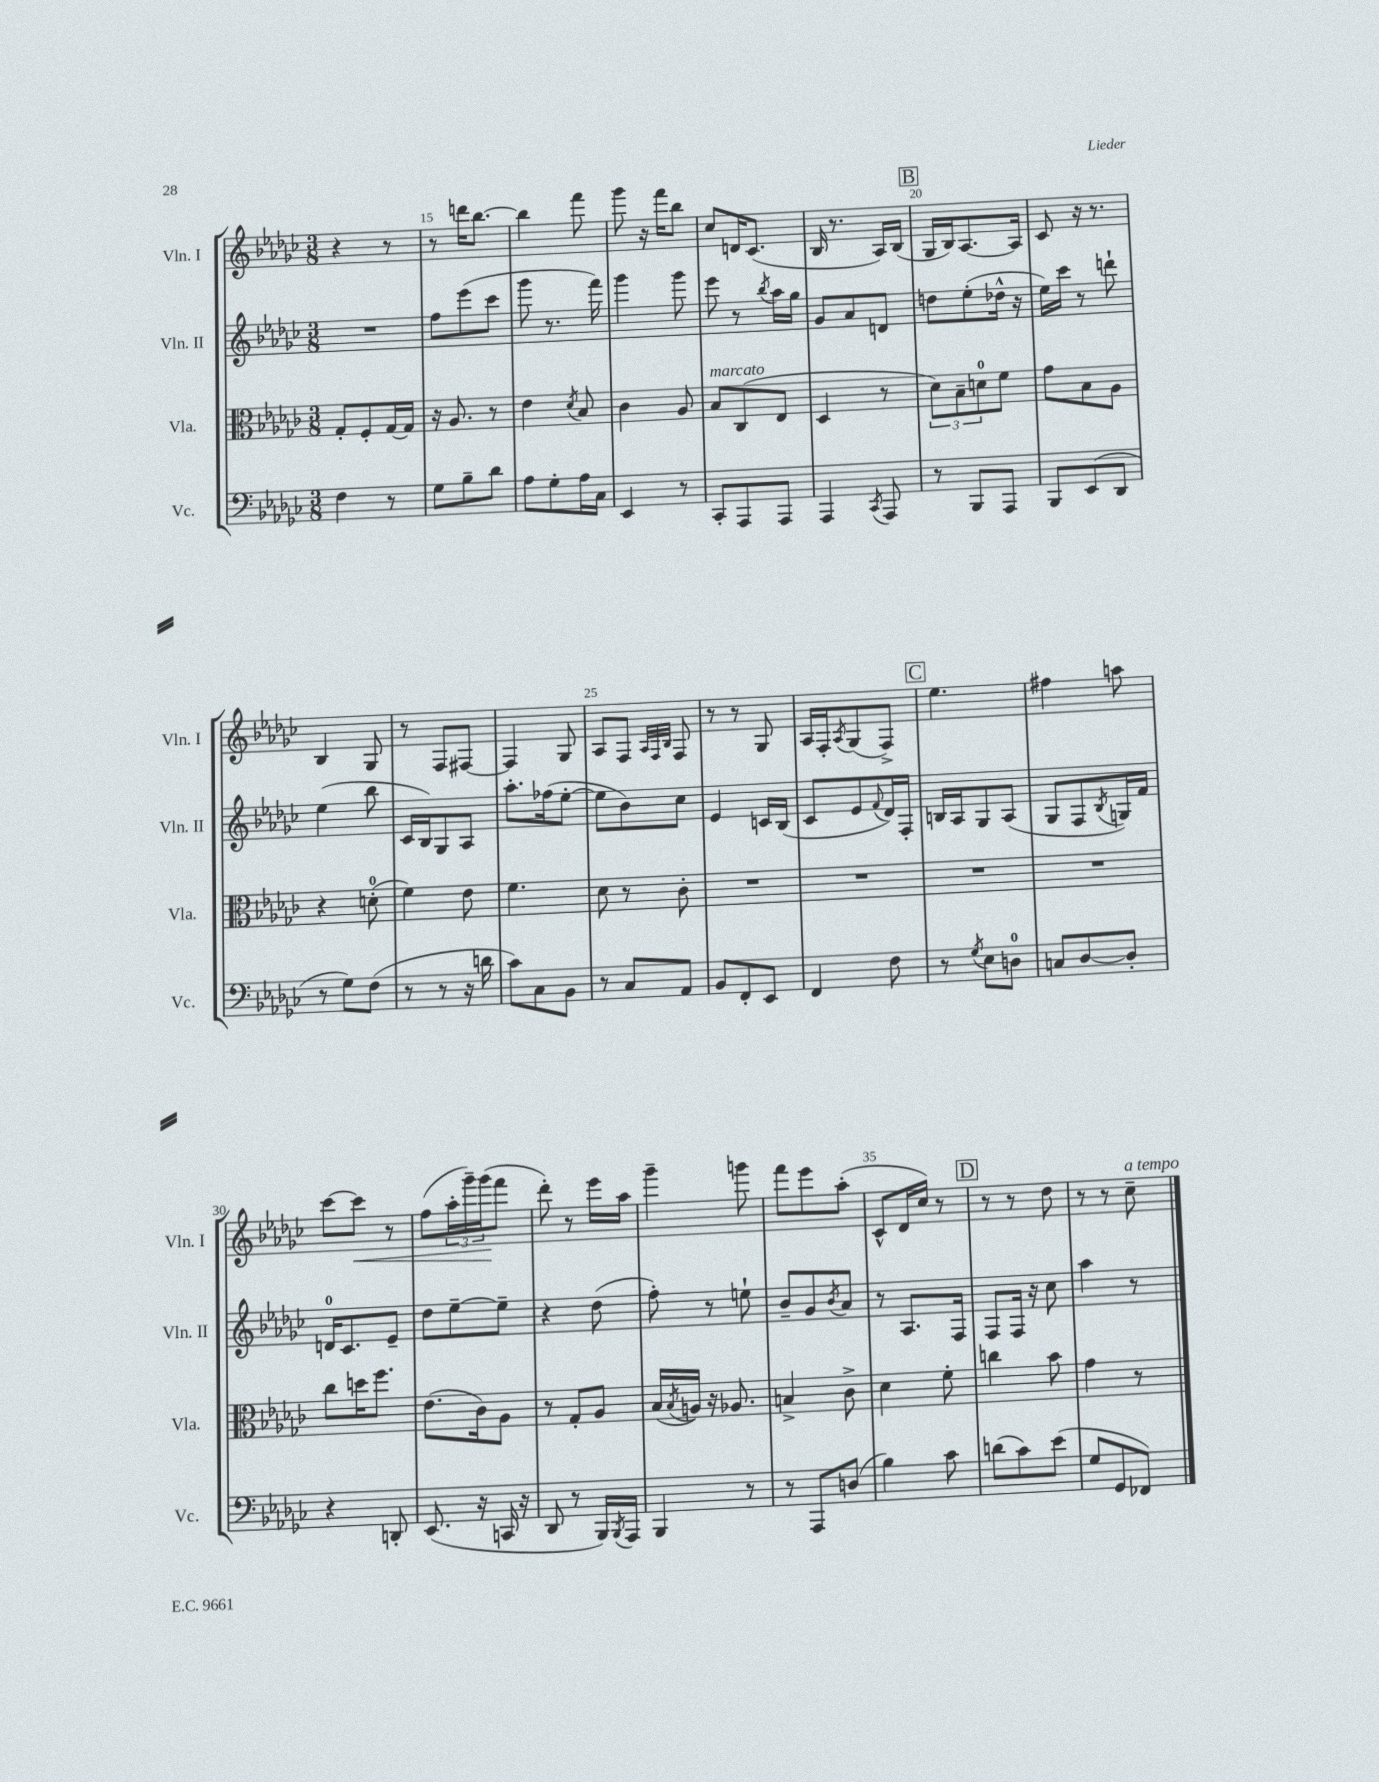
<<
\new StaffGroup <<
\new Staff = "s0" \with { instrumentName = "Vln. I" shortInstrumentName = "Vln. I" } {
    \clef treble \key ges \major \numericTimeSignature \time 3/8
    r4 r8 |
    r8 d'''16 bes''8.~ |
    bes''4 f'''8 |
    ges'''8 r16 f'''16 bes''8 |
    ces''8 d'16 ces'8.( |
    bes16 r8. aes16) bes16( |
    \mark \markup { \box "B" } ges16 bes16) aes8.~ aes16 |
    ces'8 r16 r8. |
    bes4 ges8 |
    r8 f8 fis8~ |
    fis4 ges8 |
    aes8 f8 \grace { aes32 f32 bes32 } f8 |
    r8 r8 ges8 |
    aes16 f16-. \acciaccatura { aes8 } ges8( f8->) |
    \mark \markup { \box "C" } ees''4. |
    fis''4 a''8 |
    ces'''8~ ces'''8\< r8 |
    f''8( \tuplet 3/2 { aes''16-. ges'''16--) ges'''16\!( } f'''8 |
    des'''8-.) r8 ees'''16 aes''16 |
    ges'''4-- g'''8 |
    f'''8 ees'''8 aes''8-.( |
    ces'8-^ des'16 ces''16) r8 |
    \mark \markup { \box "D" } r8 r8 des''8 |
    r8 r8 ces''8--^\markup { \italic "a tempo" } \bar "|." |
}
\new Staff = "s1" \with { instrumentName = "Vln. II" shortInstrumentName = "Vln. II" } {
    \clef treble \key ges \major \numericTimeSignature \time 3/8
    R4. |
    f''8 ees'''8( ces'''8 |
    ges'''8 r8. f'''16) |
    ges'''4 ges'''8 |
    ees'''8 r8 \acciaccatura { bes''8 } aes''16 ges''16 |
    ges'8 aes'8 d'8 |
    \mark \markup { \box "B" } d''8 ees''8-.( des''16-^ r16 |
    ees''16) ces'''16 r8 d'''8-! |
    ees''4( bes''8 |
    ces'16 bes16) ges8 aes8 |
    aes''8.-. fes''16( ees''8~-. |
    ees''8 bes'8) ces''8 |
    ees'4 c'16 bes16( |
    ces'8 ees'8 \appoggiatura { f'8 } des'16) f16-. |
    \mark \markup { \box "C" } b16 aes16 ges8 aes8( |
    ges8 f8 \acciaccatura { bes8 } g16) f'16 |
    d'16-0 ces'8. ees'8-- |
    des''8 ees''8~-- ees''8-- |
    r4 des''8( |
    f''8-.) r8 e''8-! |
    bes'8-- ges'8 \acciaccatura { bes'8 } aes'8 |
    r8 aes8. f16 |
    \mark \markup { \box "D" } f8 f16 r16 ces''8 |
    aes''4 r8 \bar "|." |
}
\new Staff = "s2" \with { instrumentName = "Vla." shortInstrumentName = "Vla." } {
    \clef alto \key ges \major \numericTimeSignature \time 3/8
    ges8-. f8-. ges16~ ges16 |
    r16 aes8. r8 |
    ees'4 \acciaccatura { des'8 } bes8 |
    ces'4 aes8 |
    bes8^\markup { \italic "marcato" } ces8( ees8 |
    des4 r8 |
    \mark \markup { \box "B" } \tuplet 3/2 { des'8) bes8-- d'8-0 } f'8 |
    ges'8 bes8 aes8 |
    r4 d'8-0-.( |
    f'4) ees'8 |
    f'4. |
    des'8 r8 ces'8-. |
    R4. |
    R4. |
    \mark \markup { \box "C" } R4. |
    R4. |
    ces''8 d''16 f''8. |
    ees'8.( ces'16) aes8 |
    r8 ges8-. aes8 |
    bes16( \acciaccatura { bes8 } a16) r16 aes8. |
    b4-> ces'8-> |
    des'4 f'8-. |
    \mark \markup { \box "D" } c''4 bes'8 |
    ges'4 r8 \bar "|." |
}
\new Staff = "s3" \with { instrumentName = "Vc." shortInstrumentName = "Vc." } {
    \clef bass \key ges \major \numericTimeSignature \time 3/8
    f4 r8 |
    ges8 bes8-- des'8 |
    aes8 ges8-. aes16 ces16 |
    ees,4 r8 |
    ces,8-. aes,,8 aes,,8 |
    aes,,4 \acciaccatura { ces,8 } aes,,8 |
    \mark \markup { \box "B" } r8 bes,,8 aes,,8 |
    bes,,8 ees,8( des,8 |
    r8 ges8) f8( |
    r8 r8 r16 d'16 |
    ces'8) ces8 bes,8 |
    r8 ces8 aes,8 |
    bes,8 f,8-. ees,8 |
    f,4 f8 |
    \mark \markup { \box "C" } r8 \acciaccatura { ges8 } ees8 d8-0 |
    c8 des8~ des8-. |
    r4 d,8-. |
    ees,8.( r16 c,16 r16 |
    des,8 r8 bes,,16) \acciaccatura { bes,,8 } aes,,16 |
    bes,,4 r8 |
    r8 aes,,8 d8( |
    bes4) ces'8 |
    \mark \markup { \box "D" } d'8( ces'8) ees'8( |
    ges8 ges,8 fes,8) \bar "|." |
}
>>
>>
\layout { \context { \Score currentBarNumber = #14 \override BarNumber.break-visibility = ##(#f #t #t) barNumberVisibility = #(every-nth-bar-number-visible 5) } }
